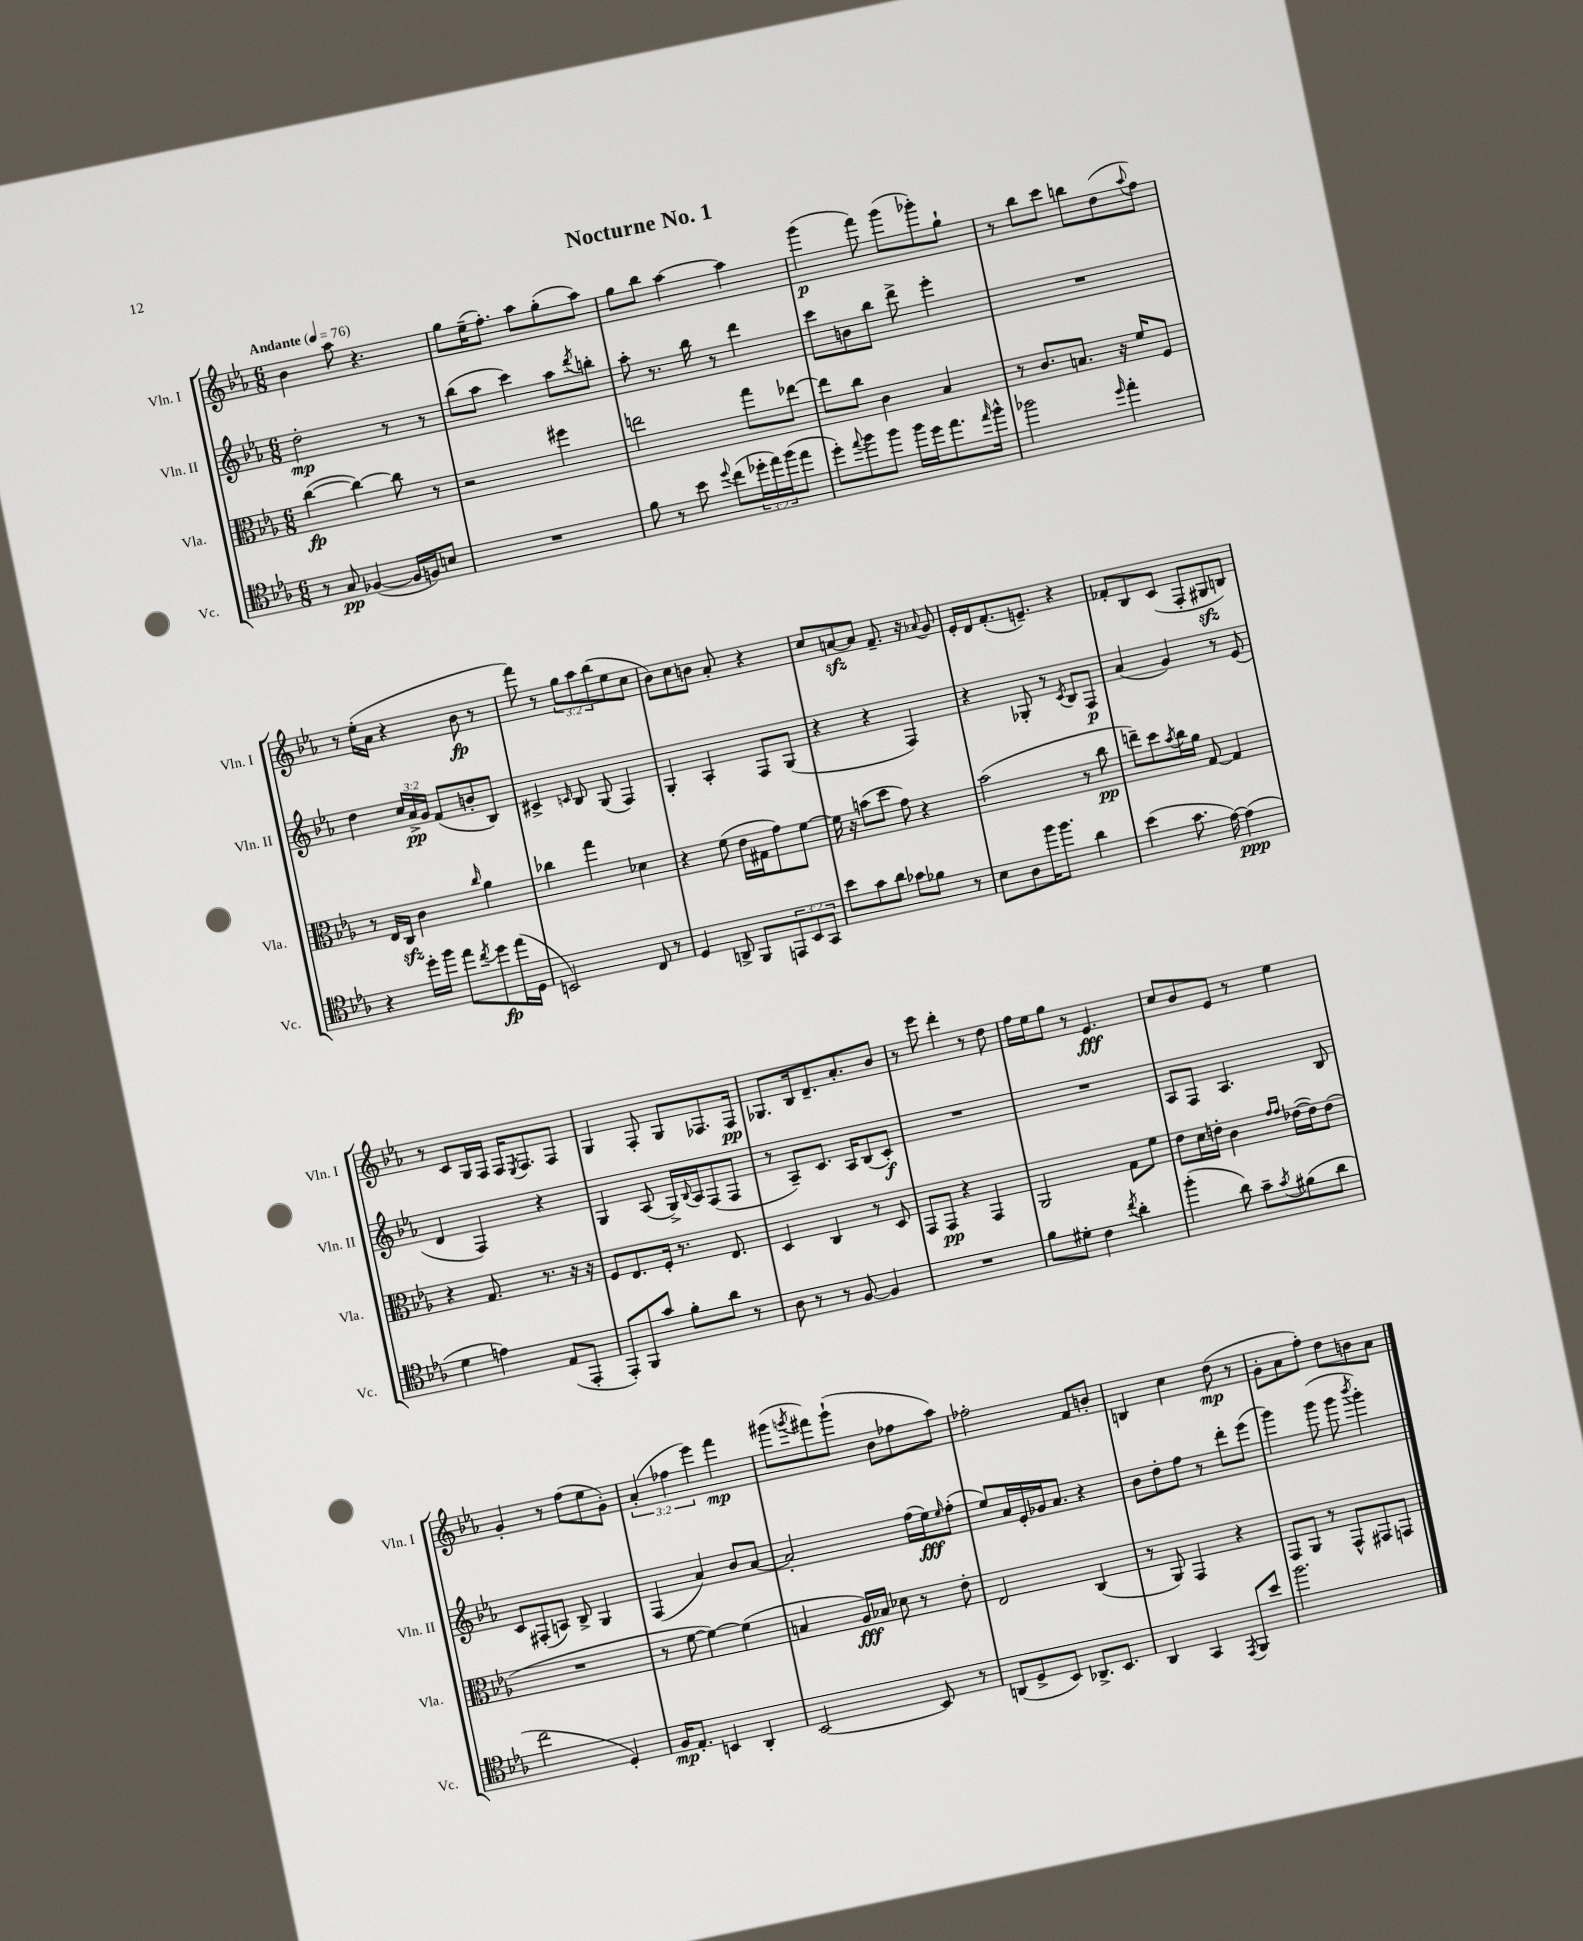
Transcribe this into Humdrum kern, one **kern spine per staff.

**kern	**kern	**kern	**kern
*staff4	*staff3	*staff2	*staff1
*clefC4	*clefC3	*clefG2	*clefG2
*k[b-e-a-]	*k[b-e-a-]	*k[b-e-a-]	*k[b-e-a-]
*M6/8	*M6/8	*M6/8	*M6/8
*MM76	*MM76	*MM76	*MM76
8r	([4cc\	2dd'\	4b-\
8G/	.	.	.
([4F-/	4cc\_)	.	8aa-\
.	.	.	4.r
16F-/]LL	8cc\]	8r	.
16F/J)	.	.	.
8B/J	8r	8r	.
=	=	=	=
2.r	2r	(8bb-\L	8gg\L
.	.	8aa-\J	(16ee-~\K
.	.	.	8.ff'\J)
.	.	4ccc\)	.
.	.	.	8aa-\L
.	4ff#\	8aa-\L	(8gg'\
.	.	8qddd/	.
.	.	8bb'\J	8aa-\J)
=	=	=	=
8f\	2ee\	8aa-'\	8gg\L
8r	.	8.r	8bb-\J
8b-\	.	.	[4aa-\
.	.	16bb-\	.
8qqdd/	.	.	.
(8cc\L	.	8r	.
24dd-'\L	8gg\L	4ddd\	4aa-\]
24ee-\)	.	.	.
(24ff\J	.	.	.
8ee-\J	[8ee-\J	.	.
=	=	=	=
8dd'\L)	8ee-\]L	8ccc\L	(4ggg\
8qqee-/	.	.	.
8ff\	8cc\J	8b\	.
8ff\J	4c\	8bb-\J	8fff\)
16ff\LL	.	8ddd^\	(8ggg\L
16dd\J	.	.	.
8.ee-\	4B-/	4eee-'\	8ggg-'\)
.	.	.	8gg`\J
16qqee-/	.	.	.
16ff^^\Jk	.	.	.
=	=	=	=
2ff-\	8r	2.r	8r
.	8.c/L	.	8bb-\L
.	.	.	8ccc\J
.	8.B/J	.	.
.	.	.	8bb\L
16qqdd/	.	.	.
4ee-'\	16r	.	(8dd\
.	16f/LK	.	.
.	.	.	8qqaa-/
.	8F/J	.	8ff\J)
=	=	=	=
4r	8r	4dd\	8r
.	16E-/LL	.	(16ee-'\LL
.	16C/JJ	.	16a-\JJ
16dd'\LL	4c\	24cc/LL	4r
.	.	24a-^/	.
16ff\JJ	.	.	.
.	.	24g/JJ	.
8ee-\L	.	(8f/L	.
8qcc/	16qqcc/	.	.
8dd\	4a-\	8b'/	8b-\
(16ee-\L	.	8B-/J)	8r
16D\JJ	.	.	.
=	=	=	=
2BB/)	4cc-\	4c#^/	8fff\)
.	.	.	8r
.	.	16qqc/	.
.	4gg\	8B-/	12gg\L
.	.	.	12aa-\
.	.	(8G/	.
.	.	.	(12bb-\
8C/	4d-\	4F/)	8ee-\
8r	.	.	8cc\J
=	=	=	=
4D/	4r	4G'/	8b-\L)
.	.	.	8cc\
8AA^/	(8f\	4A-'/	8b\J
8FF/L	16e-\LL	.	8a-'/
.	16G#\J	.	.
12EE/	8g\)	8F/L	4r
12BB-/	.	.	.
.	[8f\J	(8G/J	.
12GG/J	.	.	.
=	=	=	=
8b-\L	16f\]	4r	8cc/L
.	16r	.	.
8g\	(8b\L	.	[8a/
8a-\J	8dd\J	4r	8a/]J
8g-\L	8g\)	.	8.f~/
8f-\J	4r	4F/)	.
.	.	.	16r
.	.	.	8qqa-/
8r	.	.	8g/
=	=	=	=
8B-\L	(2b-\	4r	16e-'/LL
.	.	.	16d/J
8A-\	.	.	(8.f'/
16ff\K	.	8G-'/	.
8.ff\J	.	.	8.e~/J)
.	.	8r	.
.	.	8qc/	.
4a-\	8r	8B-/L	4r
.	8cc\	8F/J	.
=	=	=	=
(4b-\	8ee~\L)	(4a-/	8f-'/L
.	8dd\	.	8B-/
.	8qb-/	.	.
8.g\	16cc\L	4g/)	(8c/J
.	16a-\JJ	.	.
.	[8G/	.	8F'/L
[16e-\)	.	.	.
(4e-\]	4G/]	8r	8G#/
.	.	(8e-/	8B/J)
=	=	=	=
4d\	4r	4d/	8r
.	.	.	8c/L
4e\)	8.G/	4F/)	16G/L
.	.	.	16F/JJ
.	.	.	16F/LK
.	.	.	8qE-/
.	8.r	.	8.F/
(8E-/L	.	4r	.
8EE-'/J	16r	.	8F/J
.	16r	.	.
=	=	=	=
8EE-'/L)	8F/L	4G/	4G/
8FF/	8.E-/	.	.
8g/J	.	(8A-/	8F'/
.	16F'/Jk	.	.
8f'\L	8.r	16G^/LL)	8G/L
.	.	8qqB-/	.
.	.	16A-/J	.
8a-\J	.	(8F/	8.F-/
.	8.E-/	.	.
8r	.	8F/J	.
.	.	.	16F-/Jk
=	=	=	=
8A-\	4D/	8r	8.G-/L
8r	.	8A-~/L)	.
.	.	.	16B-/k
8r	4C/	8.c/J	8.d~/
[8F/	.	.	.
.	.	16A-/LK	8.a-'/
4F/]	8r	(8B-/	.
.	8D/	8c'/J)	8b-/J
=	=	=	=
2.r	8GG/L	2.r	8r
.	8GG/J	.	8eee-\
.	4r	.	4ddd'\
.	4GG/	.	8r
.	.	.	8dd\
=	=	=	=
8f\L	2AA-/	2.r	16ff\LL
.	.	.	16ee-\J
8d#'\J	.	.	8gg\J
4c\	.	.	8r
.	.	.	4.e-/
8qcc/	.	.	.
4a-'\	8G\L	.	.
.	8f\J	.	.
=	=	=	=
(4ff'\	8e-\L	8A-/L	8cc/L
.	16d\L	8F/J	8b-/
.	16e'\JJ	.	.
8a-\)	4c\	4.A-/	8e-/J
8g~\L	.	.	8r
.	16qqg/LL	.	.
8qg/	16qqg/JJ	.	.
(8f#\	([16e-\LL	.	4ee-\
.	16e-\]J)	.	.
8a-\J	(8e-\J	8B-/	.
=	=	=	=
2cc\	2.r	8c/L	4g'/
.	.	(8F#'/	.
.	.	8A/J)	8r
.	.	8B-^/	(8ff\L
4D'/)	.	4G/	8ee-\
.	.	.	8g'\J)
=	=	=	=
16F/LK	8r	(4F/	(6a-'/
8.E-'/J	.	.	.
.	[8f\	.	.
.	.	.	6ff-\
4BB/	4f\_)	4a-/)	.
.	.	.	6eee-\)
4AA-'/	(4f\]	8b-/L	4fff\
.	.	[8a-/J	.
=	=	=	=
[2BB-/	4B/	2a-'/]	(8ggg#\L
.	.	.	8qggg/
.	.	.	8fff#\)
.	16A-/LL)	.	(8ggg`\J
.	16B-/JJ	.	.
.	8d-\	.	8b-\L
8BB-/]	8r	(16ff\LL	8ff-\
.	.	16ee-\J)	.
.	.	16qqee-/	.
8r	8e-'\	(8ff'\J	8aa-\J)
=	=	=	=
(8AA/L	2E-/	8ee-/L)	2ff-'\
8D^/	.	16a-/L	.
.	.	16e-'/	.
8BB-/J)	.	16g-/J	.
.	.	8.a-/J	.
8.AA-^/L	.	.	.
.	(4C/	4r	8f/L
8.BB-/J	.	.	.
.	.	.	8b'/J
=	=	=	=
4AA-/	8r	8b-\L	4B/
.	8AA-/)	8dd'\	.
4GG/	4GG/	8ff\J	4cc\
.	.	8r	.
8qEE-/	.	.	.
8FF/L	4r	8ddd'\L	(8dd\
8b-/J	.	(8eee-\J	8r
=	=	=	=
2.ff\	8GG/L	4ggg\)	8g'\L
.	8AA-/J	.	8a-\
.	8r	(8ggg\	8ff'\J)
.	8GG^^/L	8ggg\	8dd\L
.	.	8qbbb-/	.
.	8GG#/	4ggg'\)	8b\
.	8GG/J	.	8a-\J
==	==	==	==
*-	*-	*-	*-
